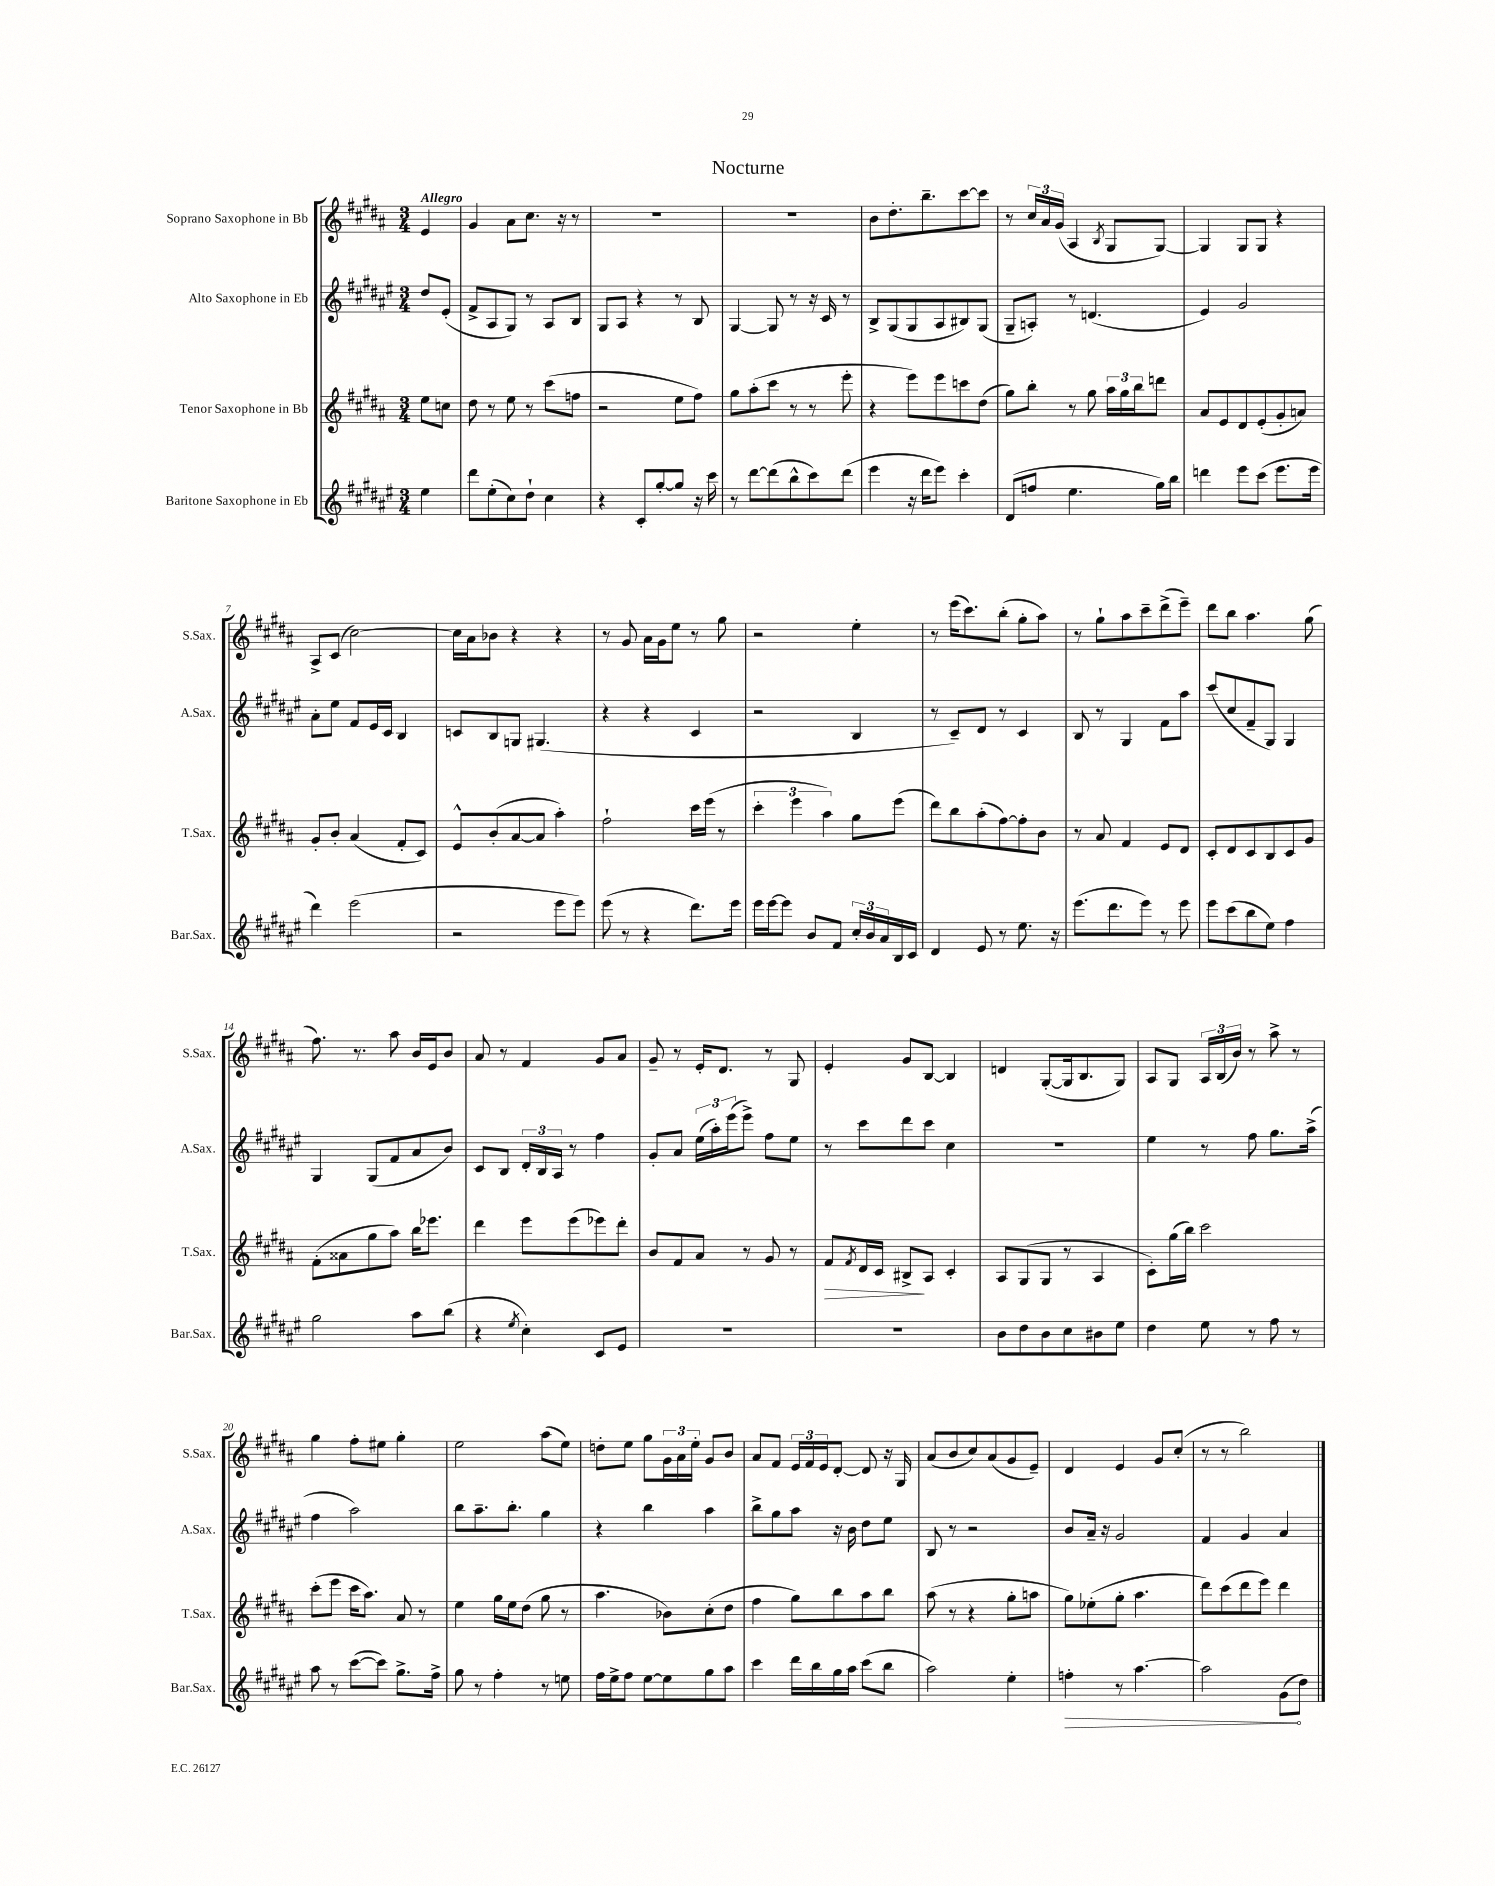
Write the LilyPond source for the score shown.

\header { title = "Nocturne" }
<<
\new StaffGroup <<
\new Staff = "s0" \with { instrumentName = "Soprano Saxophone in Bb" shortInstrumentName = "S.Sax." } {
    \clef treble \key b \major \numericTimeSignature \time 3/4 \partial 4 \tempo "Allegro"
    e'4 |
    gis'4 ais'8 cis''8. r16 r8 |
    R2. |
    R2. |
    b'8 dis''8.-. b''8.-- cis'''8~ cis'''8 |
    r8 \tuplet 3/2 { cis''16 ais'16 gis'16( } ais4 \acciaccatura { b8 } gis8 gis8~) |
    gis4 gis8 gis8 r4 |
    ais8-> cis'8( cis''2~) |
    cis''16 ais'16 bes'8 r4 r4 |
    r8 gis'8 ais'16 gis'16 e''8 r8 gis''8 |
    r2 e''4-. |
    r8 e'''16( cis'''8.) b''8-.( gis''8-. ais''8) |
    r8 gis''8-! ais''8 cis'''8-- dis'''8->( e'''8--) |
    dis'''8 b''8 ais''4. gis''8( |
    fis''8.) r8. ais''8 b'16 e'16 b'8 |
    ais'8 r8 fis'4 gis'8 ais'8 |
    gis'8-- r8 e'16-. dis'8. r8 gis8 |
    e'4-. gis'8 b8~ b4 |
    d'4 gis8~-.( gis16 b8. gis8) |
    ais8 gis8 \tuplet 3/2 { ais16 b16( b'16) } r8 ais''8-> r8 |
    gis''4 fis''8-. eis''8 gis''4-. |
    e''2 ais''8( e''8) |
    d''8-. e''8 gis''8 \tuplet 3/2 { gis'16 ais'16 e''16-. } gis'8 b'8 |
    ais'8 fis'8 \tuplet 3/2 { e'16 fis'16 e'16 } dis'8~-. dis'8 r16 gis16 |
    ais'8( b'8 cis''8) ais'8( gis'8 e'8--) |
    dis'4 e'4 gis'8 cis''8-.( |
    r8 r8 b''2) \bar "|." |
}
\new Staff = "s1" \with { instrumentName = "Alto Saxophone in Eb" shortInstrumentName = "A.Sax." } {
    \clef treble \key fis \major \numericTimeSignature \time 3/4 \partial 4
    dis''8 eis'8-.( |
    fis'8-> ais8 gis8) r8 ais8 b8 |
    gis8 ais8 r4 r8 b8 |
    gis4~ gis8 r8 r16 cis'16 r8 |
    b8-> gis8( gis8 ais8 bis8) gis8( |
    gis8-- a8-.) r8 d'4.( |
    eis'4) gis'2 |
    ais'8-. eis''8 fis'8 eis'16 cis'16 b4 |
    c'8 b8 g8 gis4.( |
    r4 r4 cis'4 |
    r2 b4 |
    r8 cis'8--) dis'8 r8 cis'4 |
    b8 r8 gis4 fis'8 ais''8 |
    cis'''8( cis''8 fis'8-- gis8) gis4 |
    gis4 gis8( fis'8 ais'8 b'8) |
    cis'8 b8 \tuplet 3/2 { dis'16-. b16 ais16 } r8 fis''4 |
    gis'8-. ais'8 \tuplet 3/2 { eis''16( ais''16-.) eis'''16( } eis'''8->) fis''8 eis''8 |
    r8 cis'''8 dis'''8 cis'''8 cis''4 |
    R2. |
    eis''4 r8 fis''8 gis''8. ais''16->( |
    fis''4 ais''2) |
    b''8 ais''8.-- b''8.-. gis''4 |
    r4 b''4 ais''4 |
    b''8-> gis''8 ais''8 r16 b'16 dis''8 eis''8 |
    b8 r8 r2 |
    b'8 ais'16-- r16 gis'2 |
    fis'4 gis'4 ais'4 \bar "|." |
}
\new Staff = "s2" \with { instrumentName = "Tenor Saxophone in Bb" shortInstrumentName = "T.Sax." } {
    \clef treble \key b \major \numericTimeSignature \time 3/4 \partial 4
    e''8 c''8 |
    dis''8 r8 e''8 r8 cis'''8( f''8 |
    r2 e''8 fis''8) |
    gis''8 ais''8-.( cis'''8 r8 r8 e'''8-. |
    r4 e'''8) e'''8 c'''8 dis''8( |
    gis''8) b''8-. r8 gis''8 \tuplet 3/2 { ais''16 gis''16 b''16 } d'''8 |
    ais'8 e'8 dis'8 e'8-.( gis'8-. a'8) |
    gis'8-. b'8-. ais'4( fis'8-. cis'8) |
    e'8-^ b'8-.( ais'8~ ais'8 ais''4-.) |
    fis''2-! cis'''16 e'''16( r8 |
    \tuplet 3/2 { cis'''4-. e'''4 ais''4) } gis''8 e'''8( |
    dis'''8) b''8 ais''8-.( fis''8~) fis''8-. b'8 |
    r8 ais'8 fis'4 e'8 dis'8 |
    cis'8-. dis'8 cis'8 b8 cis'8 gis'8 |
    fis'8-.( aisis'8 gis''8 ais''8) b''16 ees'''8. |
    dis'''4 e'''8 e'''8( ees'''8) dis'''8-. |
    b'8 fis'8 ais'8 r8 gis'8 r8 |
    fis'8\> \acciaccatura { fis'8 } dis'16 cis'16 bis8->\! ais8 cis'4-. |
    ais8 gis8( gis8 r8 ais4 |
    cis'8-.) gis''16( b''16) cis'''2 |
    cis'''8-.( e'''8 cis'''16 ais''8.) ais'8 r8 |
    e''4 gis''16 e''16 dis''8( gis''8 r8 |
    ais''4. bes'8) cis''8-.( dis''8 |
    fis''4 gis''8) b''8 ais''8 b''8 |
    ais''8( r8 r4 gis''8-. a''8 |
    gis''8) ees''8-.( gis''8-. ais''4. |
    dis'''8) cis'''8( dis'''8 e'''8) dis'''4 \bar "|." |
}
\new Staff = "s3" \with { instrumentName = "Baritone Saxophone in Eb" shortInstrumentName = "Bar.Sax." } {
    \clef treble \key fis \major \numericTimeSignature \time 3/4 \partial 4
    eis''4 |
    dis'''8 eis''8-.( cis''8) dis''8-! cis''4 |
    r4 cis'8-. gis''8~-. gis''8 r16 cis'''16 |
    r8 dis'''8~ dis'''8( b''8-^ cis'''8) dis'''8( |
    eis'''4 r16 dis'''16 eis'''8) cis'''4-. |
    dis'8( f''8 eis''4. gis''16) b''16 |
    d'''4 eis'''8 cis'''8( eis'''8. eis'''16 |
    dis'''4) eis'''2( |
    r2 eis'''8 eis'''8) |
    eis'''8( r8 r4 dis'''8.) eis'''16 |
    eis'''16 eis'''16~ eis'''8 b'8 fis'8 \tuplet 3/2 { cis''16-. b'16 ais'16 } b16 cis'16 |
    dis'4 eis'8 r8 eis''8. r16 |
    eis'''8.( dis'''8. eis'''8) r8 eis'''8 |
    eis'''8 cis'''8( b''8 eis''8) fis''4 |
    gis''2 ais''8 b''8( |
    r4 \acciaccatura { eis''8 } cis''4-.) cis'8 eis'8 |
    R2. |
    R2. |
    b'8 dis''8 b'8 cis''8 bis'8 eis''8 |
    dis''4 eis''8 r8 fis''8 r8 |
    ais''8 r8 cis'''8~( cis'''8) gis''8.-> fis''16-> |
    gis''8 r8 fis''4-. r8 e''8 |
    fis''16 eis''16-> fis''8 eis''8~ eis''8 gis''8 ais''8 |
    cis'''4 dis'''16 b''16 gis''16 ais''16 cis'''8( b''8 |
    ais''2) eis''4-. |
    \once \override Hairpin.circled-tip = ##t f''4-.\> r8 ais''4.~ |
    ais''2 gis'8\!( dis''8) \bar "|." |
}
>>
>>
